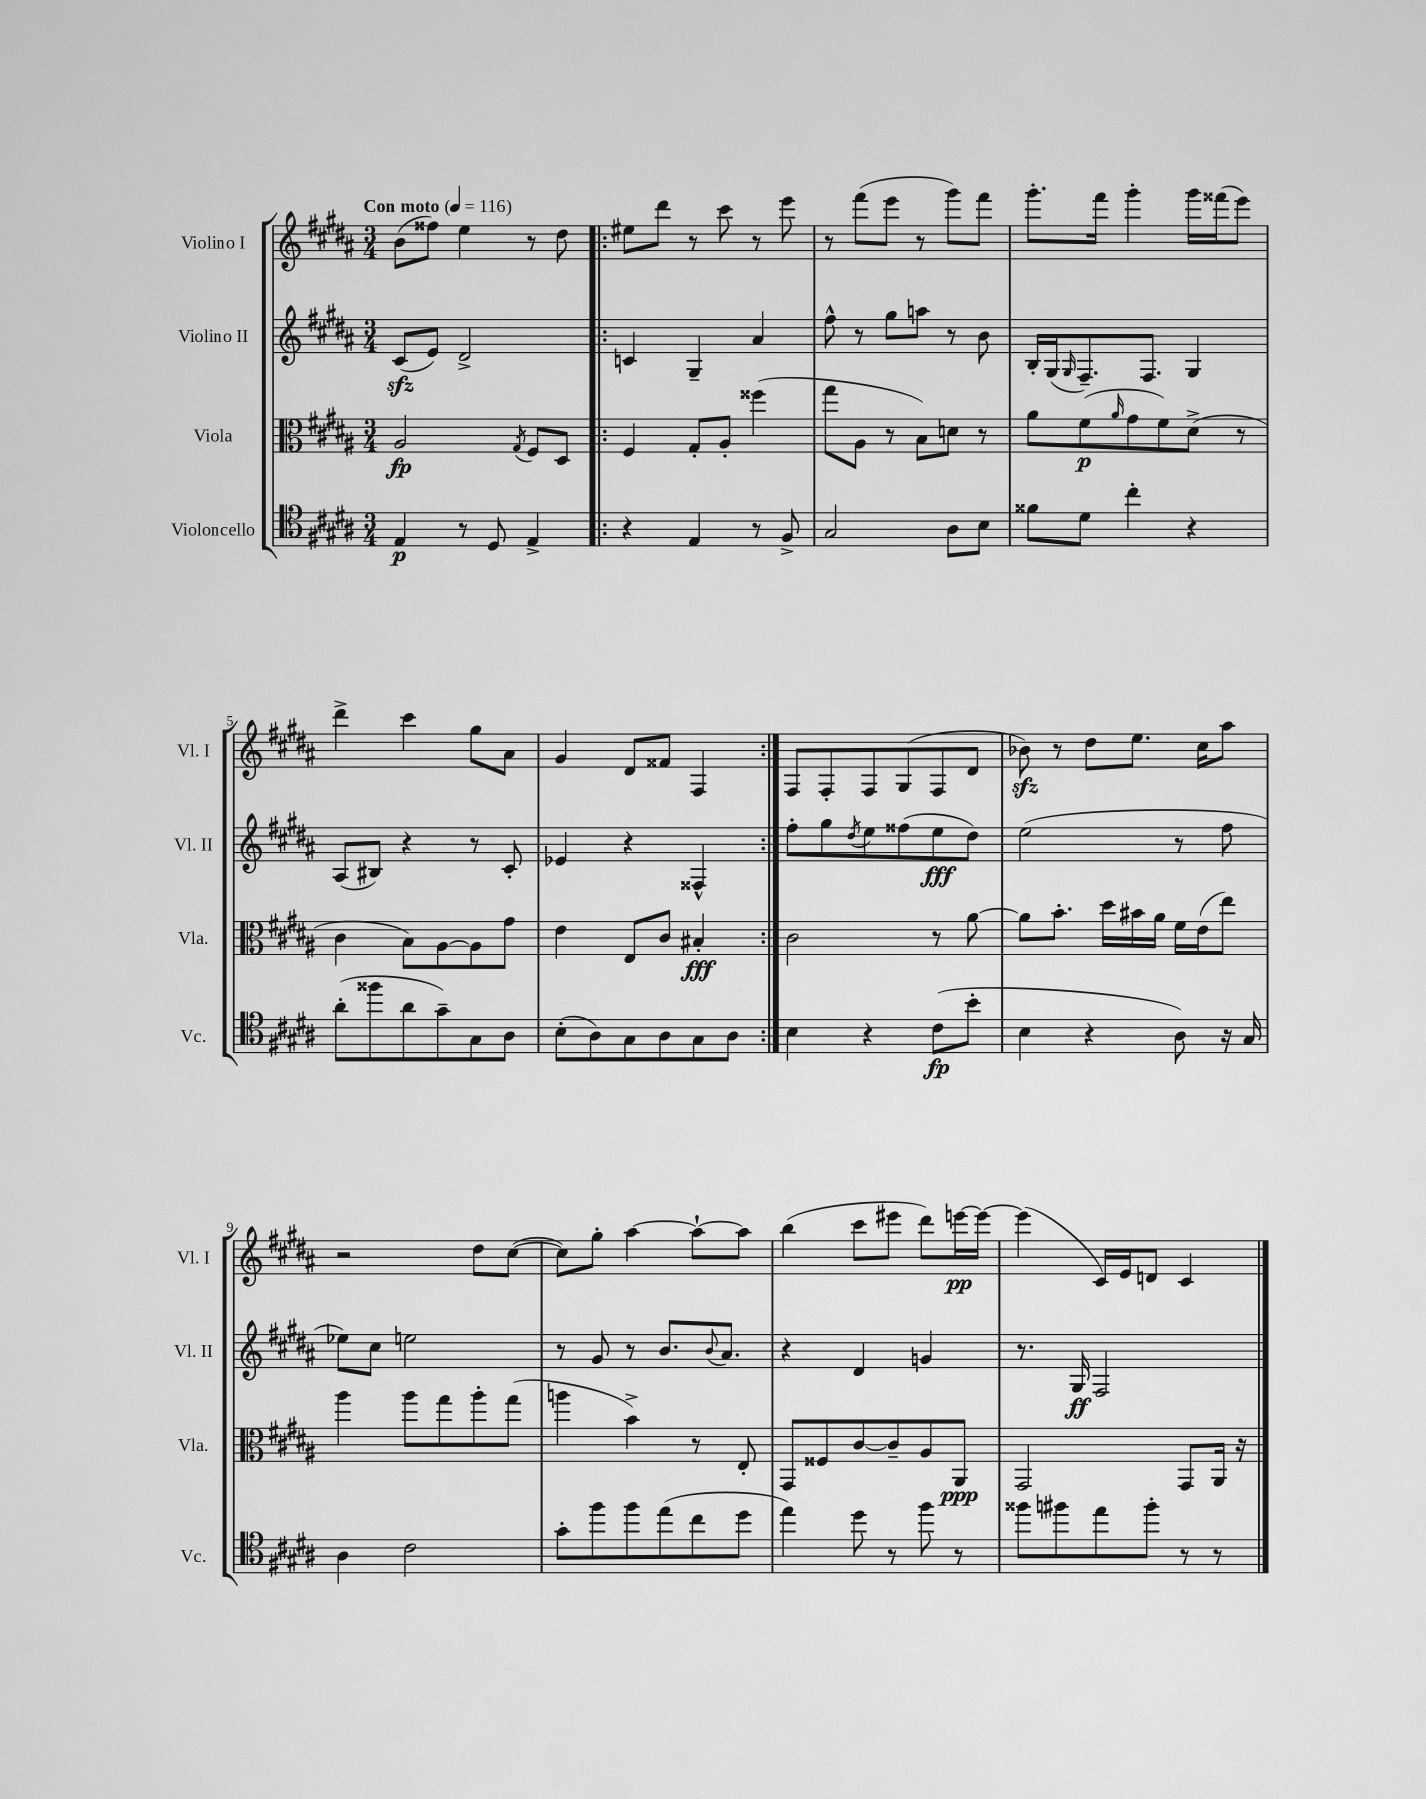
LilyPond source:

<<
\new StaffGroup <<
\new Staff = "s0" \with { instrumentName = "Violino I" shortInstrumentName = "Vl. I" } {
    \clef treble \key b \major \numericTimeSignature \time 3/4 \tempo "Con moto" 4 = 116
    b'8( fisis''8) e''4 r8 dis''8 |
    \repeat volta 2 { eis''8 dis'''8 r8 cis'''8 r8 e'''8 |
    r8 fis'''8( e'''8 r8 gis'''8) fis'''8 |
    gis'''8.-. fis'''16 gis'''4-. gis'''16 fisis'''16( e'''8) |
    dis'''4-> cis'''4 gis''8 ais'8 |
    gis'4 dis'8 fisis'8 fis4 | }
    fis8 fis8-. fis8 gis8( fis8 dis'8 |
    bes'8\sfz) r8 dis''8 e''8. cis''16 ais''8 |
    r2 dis''8 cis''8~( |
    cis''8) gis''8-. ais''4~ ais''8~-! ais''8 |
    b''4( cis'''8 eis'''8 dis'''8) e'''16~\pp e'''16~ |
    e'''4( cis'16) e'16 d'8 cis'4 \bar "|." |
}
\new Staff = "s1" \with { instrumentName = "Violino II" shortInstrumentName = "Vl. II" } {
    \clef treble \key b \major \numericTimeSignature \time 3/4
    cis'8\sfz( e'8) dis'2-> |
    \repeat volta 2 { c'4 gis4-- ais'4 |
    fis''8-^ r8 gis''8 a''8 r8 b'8 |
    b16-. gis16( \grace { gis16 } fis8.--) fis8. gis4 |
    ais8( bis8) r4 r8 cis'8-. |
    ees'4 r4 fisis4-^ | }
    fis''8-. gis''8 \acciaccatura { dis''8 } e''8 fisis''8( e''8\fff dis''8) |
    e''2( r8 fis''8 |
    ees''8) cis''8 e''2 |
    r8 gis'8 r8 b'8. \appoggiatura { b'8 } ais'8. |
    r4 dis'4 g'4 |
    r8. gis16\ff fis2 \bar "|." |
}
\new Staff = "s2" \with { instrumentName = "Viola" shortInstrumentName = "Vla." } {
    \clef alto \key b \major \numericTimeSignature \time 3/4
    ais2\fp \acciaccatura { gis8 } fis8 dis8 |
    \repeat volta 2 { fis4 gis8-. ais8-. fisis''4( |
    gis''8 ais8 r8 b8) d'8 r8 |
    ais'8 fis'8\p( \grace { ais'16 } gis'8 fis'8) dis'8->( r8 |
    cis'4 b8) ais8~ ais8 gis'8 |
    e'4 e8 cis'8 bis4-.\fff | }
    cis'2 r8 ais'8~ |
    ais'8 b'8.-. dis''16 bis'16 ais'16 fis'16 e'16( e''8) |
    ais''4 ais''8 gis''8 ais''8-. gis''8( |
    a''4 b'4->) r8 e8-. |
    gis,8 fisis8 cis'8~ cis'8-- ais8 ais,8\ppp |
    gis,2 gis,8 ais,16 r16 \bar "|." |
}
\new Staff = "s3" \with { instrumentName = "Violoncello" shortInstrumentName = "Vc." } {
    \clef tenor \key b \major \numericTimeSignature \time 3/4
    e4\p r8 dis8 e4-> |
    \repeat volta 2 { r4 e4 r8 fis8-> |
    gis2 ais8 b8 |
    fisis'8 dis'8 cis''4-. r4 |
    ais'8-.( fisis''8 ais'8 gis'8--) gis8 ais8 |
    b8-.( ais8) gis8 ais8 gis8 ais8 | }
    b4 r4 cis'8\fp( b'8-. |
    b4 r4 ais8) r16 gis16 |
    ais4 cis'2 |
    gis'8-. fis''8 fis''8 e''8( cis''8 dis''8 |
    e''4) dis''8 r8 fis''8 r8 |
    fisis''8 fis''8 e''8 fis''8-. r8 r8 \bar "|." |
}
>>
>>
